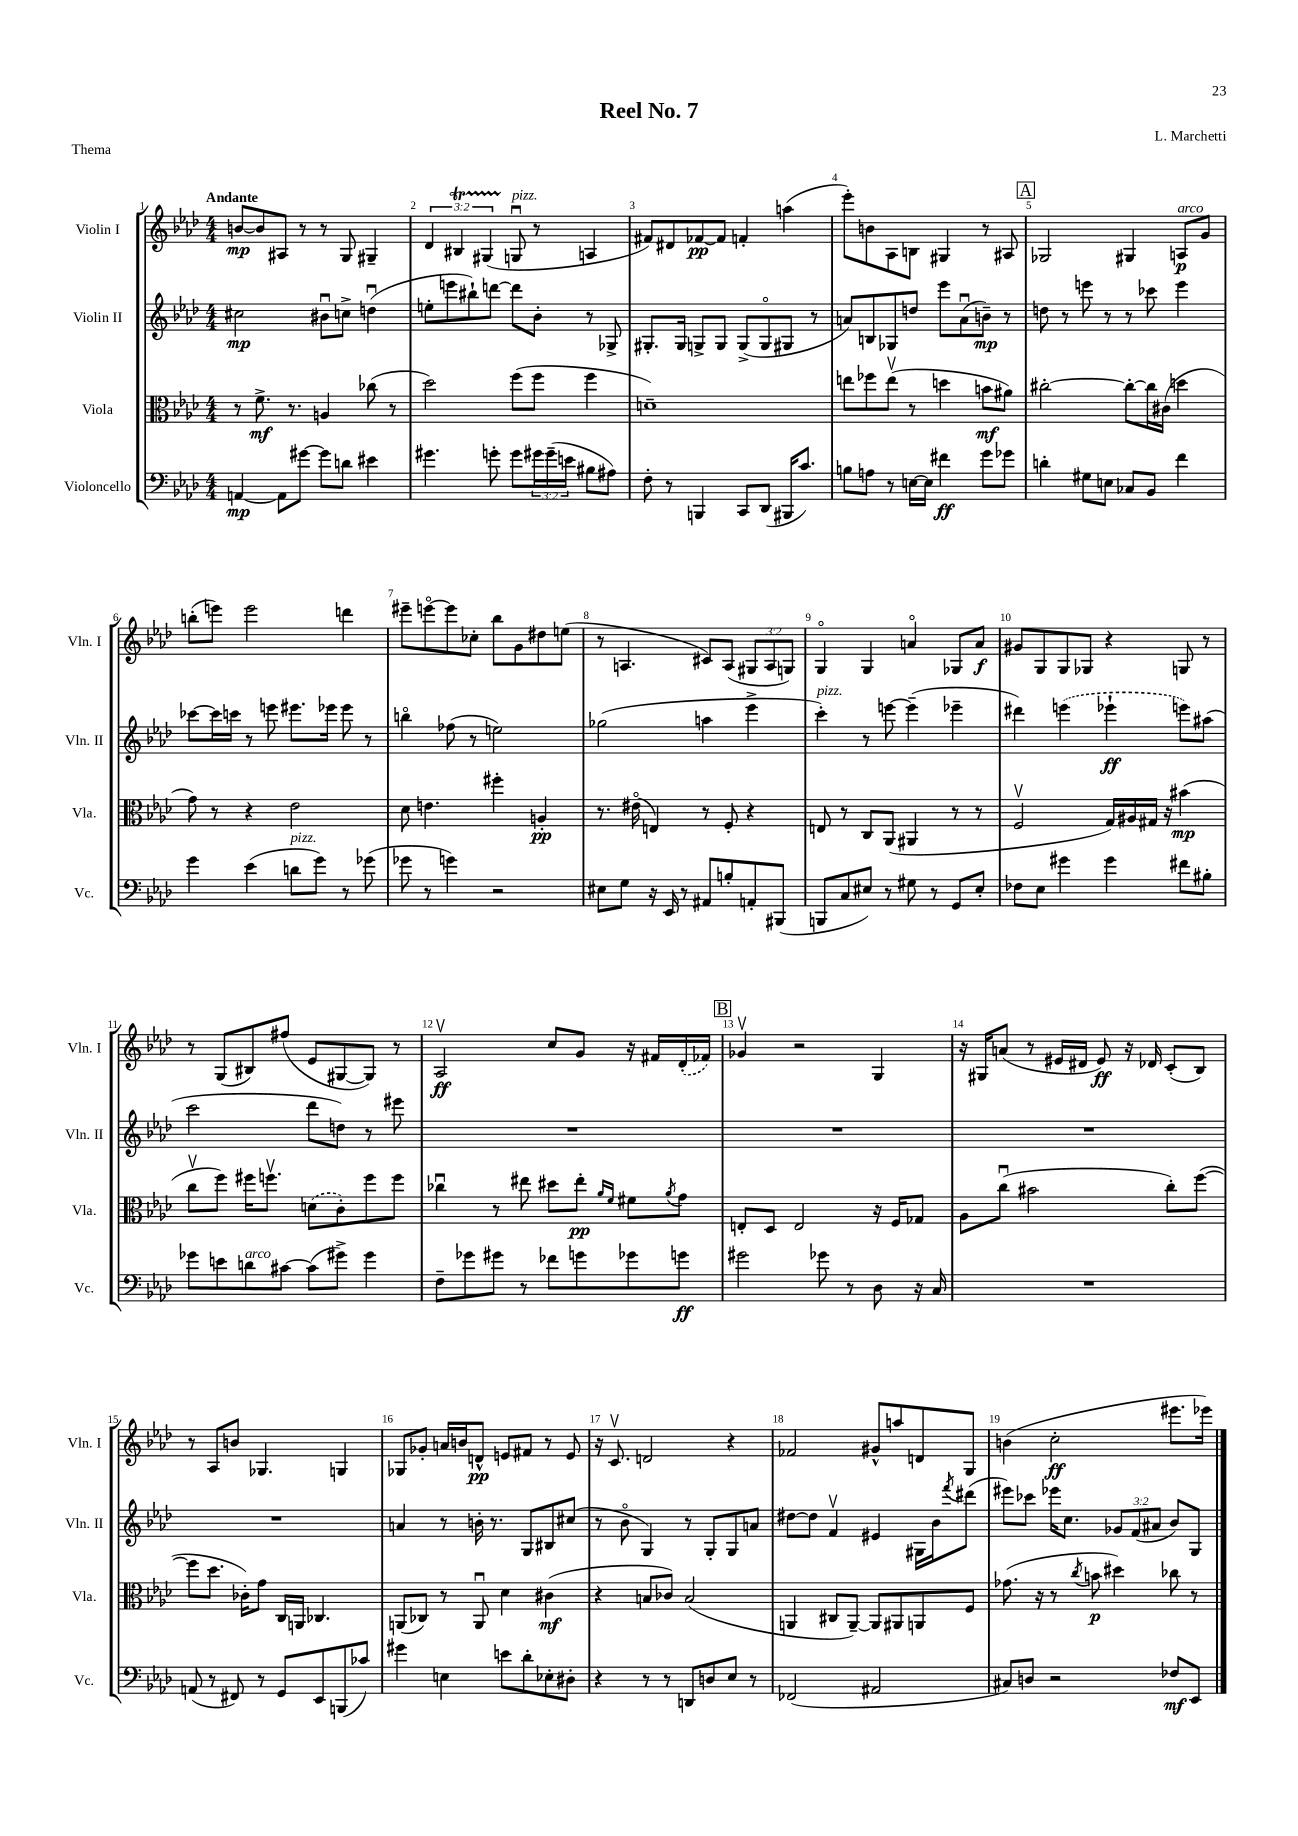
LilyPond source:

\header { title = "Reel No. 7" composer = "L. Marchetti" piece = "Thema" }
<<
\new StaffGroup <<
\new Staff = "s0" \with { instrumentName = "Violin I" shortInstrumentName = "Vln. I" } {
    \clef treble \key aes \major \numericTimeSignature \time 4/4 \override Staff.TupletNumber.text = #tuplet-number::calc-fraction-text \tempo "Andante"
    b'8~\mp b'8 ais8 r8 r8 g8 gis4-- |
    \tuplet 3/2 { des'4 bis4\startTrillSpan gis4( } g8\downbow\stopTrillSpan^\markup { \italic "pizz." } r8 a4 |
    fis'8) dis'8 fes'8~\pp fes'8 f'4-. a''4( |
    ees'''8-.) b'8 aes8 b8 gis4 r8 ais8 |
    \mark \markup { \box "A" } ges2 gis4 a8\p^\markup { \italic "arco" } g'8 |
    b''8-.( e'''8) e'''2 d'''4 |
    eis'''8-- e'''8~\flageolet e'''8 ces''8-. bes''8 g'8 dis''8 e''8( |
    r8 a4. cis'8) a8( \tuplet 3/2 { gis8 a8 g8) } |
    g4\flageolet g4 a'4\flageolet ges8 a'8\f |
    gis'8 g8 g8 ges8 r4 g8 r8 |
    r8 g8( bis8) fis''8( ees'8 gis8~ gis8) r8 |
    aes2\upbow\ff c''8 g'8 r16 fis'16 \once \slurDashed des'16-.( fes'16) |
    \mark \markup { \box "B" } ges'4\upbow r2 g4 |
    r16 gis16 a'8( r8 eis'16 dis'16 eis'8\ff) r16 des'16 c'8-.( bes8) |
    r8 aes8 b'8 ges4. g4 |
    ges8 ges'8-. a'16 b'16 d'8-^\pp e'8 fis'8 r8 e'8 |
    r16 c'8.\upbow d'2 r4 |
    fes'2 gis'8-^ a''8 d'8 g8 |
    b'4( c''2-.\ff eis'''8. ees'''16) \bar "|." |
}
\new Staff = "s1" \with { instrumentName = "Violin II" shortInstrumentName = "Vln. II" } {
    \clef treble \key aes \major \numericTimeSignature \time 4/4 \override Staff.TupletNumber.text = #tuplet-number::calc-fraction-text
    cis''2\mp bis'8\downbow c''8-> d''4\downbow( |
    e''8-. e'''8 bis''8-!) d'''8~ d'''8 bes'8-. r8 ges8-> |
    gis8.-. gis16 g8-> g8 g8->( g8\flageolet gis8 r8 |
    a'8) b8 ges8 d''8 ees'''8 a'8\downbow( b'8--\mp) r8 |
    \mark \markup { \box "A" } d''8 r8 e'''8 r8 r8 ces'''8 e'''4 |
    ces'''8~ ces'''16 c'''16 r8 e'''8 eis'''8. ees'''16 ees'''8 r8 |
    b''4\flageolet fes''8( r8 e''2) |
    ges''2( a''4 ees'''4-> |
    c'''4-.^\markup { \italic "pizz." }) r8 e'''8~ e'''4--( ees'''4-- |
    dis'''4) \once \slurDashed e'''4( ees'''4-!\ff e'''8) ais''8( |
    c'''2 des'''8 d''8) r8 eis'''8 |
    R1 |
    \mark \markup { \box "B" } R1 |
    R1 |
    R1 |
    a'4 r8 b'16-. r8. g8 bis8 cis''8( |
    r8 bes'8\flageolet g4) r8 g8-. g8 a'8 |
    dis''8~ dis''8 f'4\upbow eis'4 gis16 bes'16 \acciaccatura { f'''8 } dis'''8( |
    eis'''8) ces'''8 ees'''16 c''8. \tuplet 3/2 { ges'8 f'8( ais'8 } bes'8) g8 \bar "|." |
}
\new Staff = "s2" \with { instrumentName = "Viola" shortInstrumentName = "Vla." } {
    \clef alto \key aes \major \numericTimeSignature \time 4/4
    r8 f'8.->\mf r8. a4 ces''8( r8 |
    des''2) f''8( f''8 f''4 |
    d'1--) |
    e''8 fes''8 e''8\upbow( r8 d''4 b'8\mf ais'8) |
    \mark \markup { \box "A" } cis''2~-. cis''8~-. cis''16 cis'16( d''4 |
    g'8) r8 r4 ees'2 |
    des'8 e'4. fis''4-. a4-.\pp |
    r8. eis'16\flageolet( e4) r8 f8-. r4 |
    e8 r8 c8 aes,8( ais,4 r8 r8 |
    f2\upbow g16) ais16 gis16 r16 bis'4\mp( |
    c''8\upbow f''8) fis''16 f''8.\upbow \once \slurDashed d'8( c'8-.) f''8 f''8 |
    ces''4\downbow r8 eis''8 dis''8 eis''8-.\pp \grace { aes'16 f'16 } fis'8 \acciaccatura { aes'8 } g'8 |
    \mark \markup { \box "B" } e8-. des8 e2 r16 f16 ges8 |
    aes8 c''8\downbow( bis'2 c''8-.) f''8~( |
    f''8 des''8. ces'16-.) g'8 c16 a,16 ces4. |
    a,8( ces8) r8 a,8\downbow des'4 cis'4\mf( |
    r4 b8 ces'8) b2( |
    a,4 cis8 a,8~--) a,8 ais,8 a,8 f8 |
    ges'8.( r16 r8 \acciaccatura { c''8 } b'8\p dis''4) ces''8 r8 \bar "|." |
}
\new Staff = "s3" \with { instrumentName = "Violoncello" shortInstrumentName = "Vc." } {
    \clef bass \key aes \major \numericTimeSignature \time 4/4 \override Staff.TupletNumber.text = #tuplet-number::calc-fraction-text
    a,4~\mp a,8 gis'8~ gis'8 d'8 eis'4 |
    gis'4. g'8-. g'8 \tuplet 3/2 { gis'16 gis'16--( e'16 } bis8 ais8) |
    f8-. r8 b,,4 c,8 des,8( bis,,16 c'8.) |
    b8 a8 r8 e16~ e16 fis'4\ff g'8 ges'8 |
    \mark \markup { \box "A" } d'4-. gis8 e8 ces8 bes,8 f'4 |
    g'4 ees'4( d'8^\markup { \italic "pizz." } g'8) r8 ges'8( |
    ges'8 r8 g'4) r2 |
    eis8 g8 r16 ees,16 r8 ais,8 b8-. a,8-. bis,,8( |
    b,,8 c8 eis8) r8 gis8 r8 g,8 eis8-. |
    fes8 ees8 gis'4 gis'4 fis'8 bis8-. |
    ges'8 e'8 d'8^\markup { \italic "arco" } cis'8~ cis'8( gis'8->) gis'4 |
    f8-- ges'8 gis'8 r8 fes'8 g'8 ges'8 g'8\ff |
    \mark \markup { \box "B" } gis'2 ges'8 r8 des8 r16 c16 |
    R1 |
    a,8( r8 fis,8) r8 g,8 ees,8 b,,8( ces'8) |
    gis'4 e4 e'8 des'8-. ees8-. dis8-. |
    r4 r8 r8 d,8 d8 ees8 r8 |
    fes,2( ais,2 |
    cis8) d8 r2 fes8\mf ees,8 \bar "|." |
}
>>
>>
\layout { \context { \Score \override BarNumber.break-visibility = ##(#f #t #t) barNumberVisibility = #all-bar-numbers-visible } }
